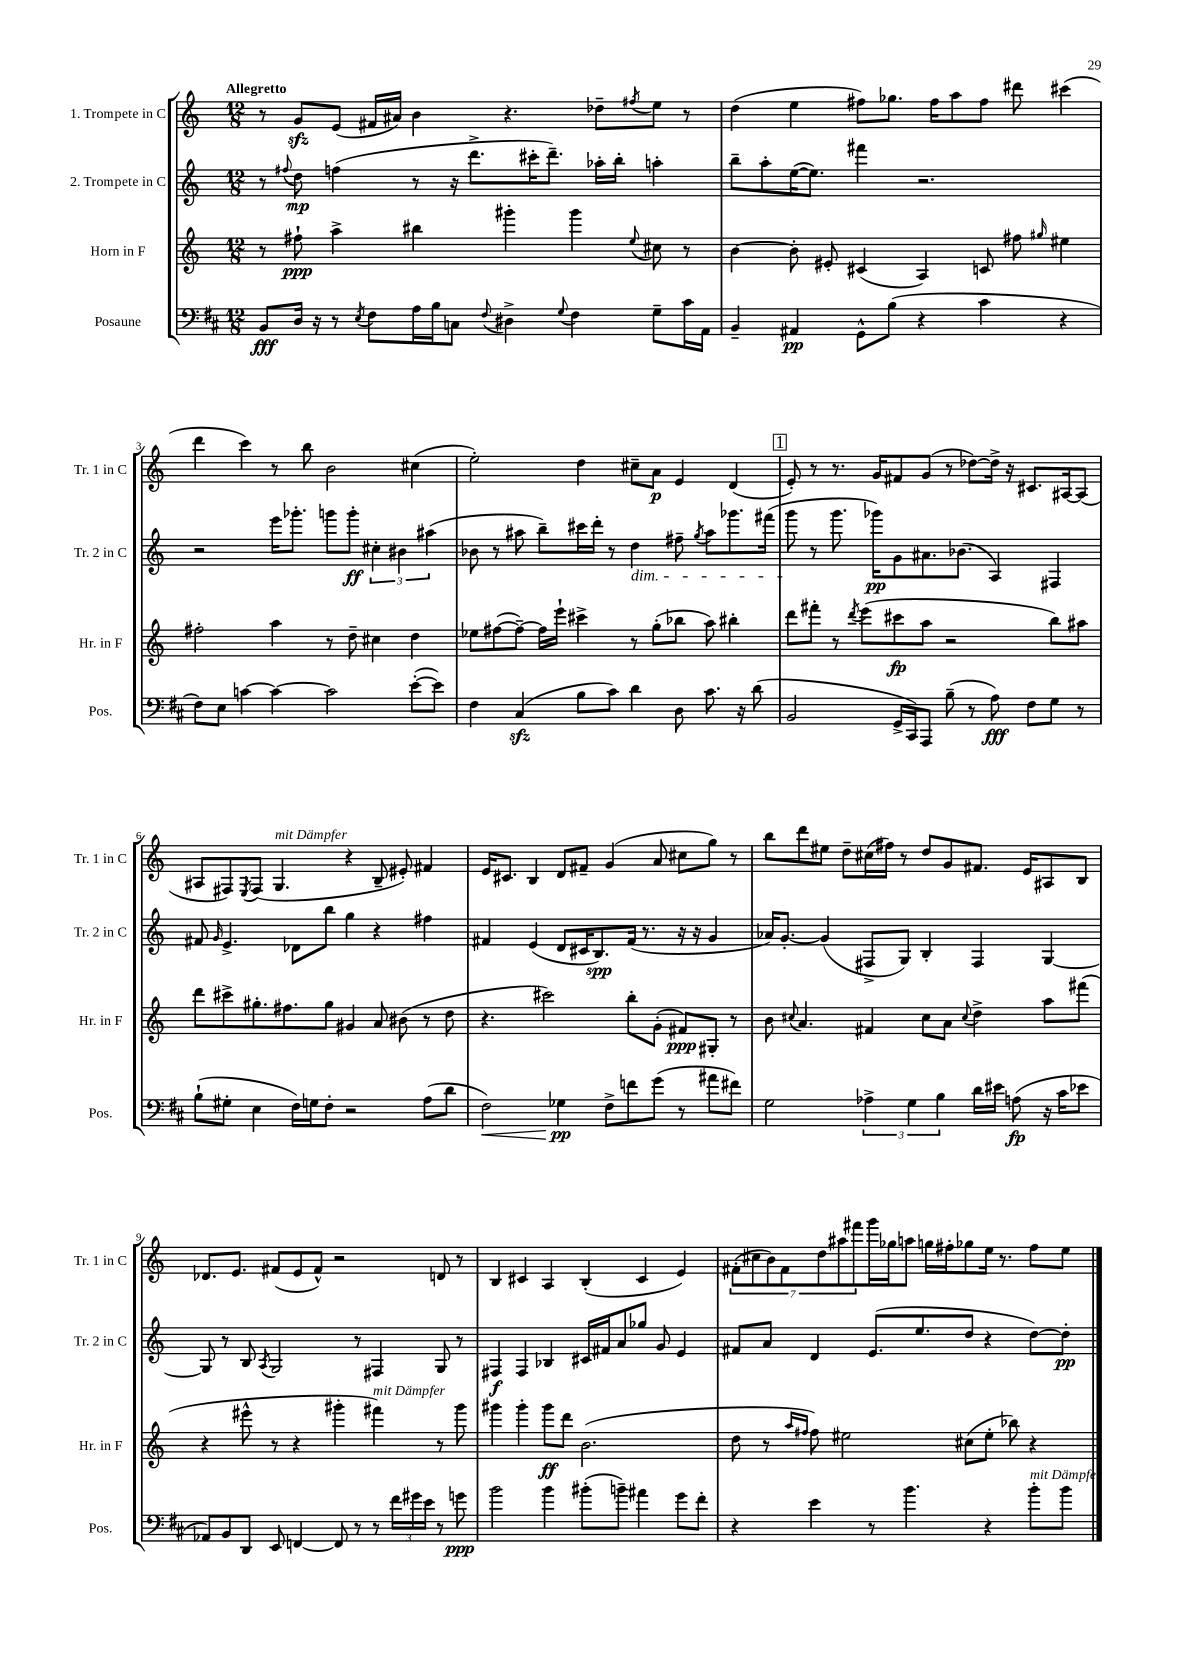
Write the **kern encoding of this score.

**kern	**kern	**kern	**kern
*staff4	*staff3	*staff2	*staff1
*clefF4	*clefG2	*clefG2	*clefG2
*k[f#c#]	*k[]	*k[]	*k[]
*M12/8	*M12/8	*M12/8	*M12/8
8BB	8r	8r	8r
.	.	8qqff#	.
16D	8ff#`	8dd	8g
16r	.	.	.
8r	4aa^	(4ff	(8e
8qE	.	.	.
8F#	.	.	16f#
.	.	.	16a#)
16A	4bb#	8r	4b
16B	.	.	.
8C	.	16r	.
.	.	8.ddd^	.
8qqF#	.	.	.
4D#^	4ggg#'	.	4.r
.	.	16ccc#'	.
.	.	8.ddd~)	.
8qqG	.	.	.
4F#	4ggg#	.	.
.	.	16aa-'	8dd-~
.	.	16bb'	.
.	8qqee	.	8qff#
8G~	8cc#	4aa'	8ee
16c#	8r	.	8r
16AA	.	.	.
=	=	=	=
4BB~	[4b	8bb~	(4dd
.	.	8aa'	.
4AA#	8b']	([16ee	4ee
.	.	8.ee])	.
.	8e#'	.	.
8GG^^	(4c#	4fff#	8ff#)
(8B	.	.	8.gg-
4r	4A)	2.r	.
.	.	.	16ff#
.	.	.	8aa
4c#	8c	.	8ff#
.	8ff#	.	8ddd#
.	16qqgg#	.	.
4r	4ee#	.	(4ccc#
=	=	=	=
8F#)	2ff#'	2r	4ddd
8E	.	.	.
[4c	.	.	4ccc)
4c_	4aa	16eee	8r
.	.	8.ggg-'	.
.	.	.	8bb
2c]	8r	8ggg	2b
.	8dd~	8ggg'	.
.	4cc#	6cc#'	.
.	.	6b#	.
([8e'	4dd	.	(4cc#
.	.	(6aa#	.
8e])	.	.	.
=	=	=	=
4F#	8ee-	8b-	2ee')
.	([8ff#	8r	.
(4C#	8ff#~_)	8aa#	.
.	16ff#]	8bb~)	.
.	16eee`	.	.
8B	4ccc#^	16ccc#	4dd
.	.	16ddd'	.
8c#)	.	8r	.
4d	8r	4dd	8cc#~
.	(8gg'	.	8a
8D	8bb-	8ff#~	4e
.	.	8qgg	.
8.c#	8aa)	8aa#	.
.	4bb#'	8.ggg-	(4d
16r	.	.	.
(8d	.	.	.
.	.	(16fff#	.
=	=	=	=
2BB	8ddd	8ggg	8e')
.	8fff#'	8r	8r
.	8r	8.ggg	8.r
.	8qddd	.	.
.	(8eee	.	.
.	.	16ggg-)	16g
16GG^	8ccc#	8g	8f#
16CC#)	.	.	.
8AAA	8aa	8.a#	(8g
(8B~	2r	.	8r
.	.	(8.b-	.
8r	.	.	[8dd-)
8A)	.	4A)	16dd-^]
.	.	.	16r
8F#	.	.	8.c#
8G	8bb)	4F#	.
.	.	.	[16A#
8r	8aa#	.	(8A#]
=	=	=	=
(8B`	8ddd	8f#	8A#
.	.	16qqg	.
8G#'	8ccc#^	4.e^	8F#)
.	.	.	8qE
4E	8.gg#'	.	(8F#
.	.	.	4.G
.	8.ff#	.	.
16F#)	.	8d-	.
16G	.	.	.
8F#'	8gg#	8bb	.
2r	4g#	4gg	4r
.	8a	4r	8B~
.	(8b#	.	8e#')
(8A	8r	4ff#	4f#
8d	8dd	.	.
=	=	=	=
2F#)	4.r	4f#	16e
.	.	.	8.c#
.	.	(4e	4B
.	2ccc#)	.	.
4G-	.	8d	8d
.	.	16c#	8f#~
.	.	8.B)	.
8F#^	.	.	(4g
8f	8bb'	(16f#	.
.	.	8.r	.
(8g	(8g'	.	8a
8r	8f#)	16r	8cc#
.	.	16r	.
8a#	8G#'	4g	8gg)
8f#)	8r	.	8r
=	=	=	=
2G	8b	16a-)	8bb
.	.	[8.g'	.
.	8qqcc#	.	.
.	4.a	.	8ddd
.	.	(4g]	8ee#
.	.	.	8dd~
6A-^	4f#	8F#^	(16cc#
.	.	.	16ff#)
.	.	8G)	8r
6G	.	.	.
.	8cc#	4B'	8dd
6B	.	.	.
.	8a	.	8g
.	8qqcc#	.	.
16d	4dd^	4F#	8.f#
16e#	.	.	.
(8A	.	.	.
.	.	.	16e
16r	8aa	[4G	8A#
16c#	.	.	.
8e-	(8fff#	.	8B
=	=	=	=
8AA-)	4r	8G]	8.d-
8BB	.	8r	.
.	.	.	8.e
8DD	8eee#^^	8B	.
.	.	8qA	.
8EE	8r	2G	(8f#
[4FF	4r	.	8e
.	.	.	8f#^^)
8FF]	4ggg#'	.	2r
8r	.	8r	.
8r	4fff#)	4F#	.
24f#	.	.	.
24g#	.	.	.
24e	.	.	.
8r	8r	8G	8d
8g	8ggg#	8r	8r
=	=	=	=
2b	4ggg#	4F#	4B
.	4ggg#'	4F#	4c#
4b	8ggg#	4B-	4A
.	8ddd	.	.
(8b#'	(2.b	16c#	(4B'
.	.	16f#	.
8b~)	.	8a	.
4a#	.	8gg-	4c#
.	.	8g	.
8g	.	4e	4e)
8f#'	.	.	.
=	=	=	=
4r	8dd	8f#	(14f#'
.	.	.	14cc#
.	8r	8a	.
.	.	.	14b)
.	.	.	14f#
.	16qqaa	.	.
.	16qqff#	.	.
4e	8ff#)	4d	.
.	.	.	14dd
.	.	.	14aa#
.	2ee#	.	.
.	.	.	14fff#
8r	.	(8.e	16ggg
.	.	.	16gg-
4.b	.	.	8aa
.	.	8.ee	.
.	.	.	16gg
.	.	.	16ff#'
.	(8cc#	8dd	8gg-
4r	8ee#'	4r	16ee
.	.	.	8.r
.	8bb-)	.	.
8b'	4r	[8dd)	8ff#
8b	.	8dd']	8ee
==	==	==	==
*-	*-	*-	*-
